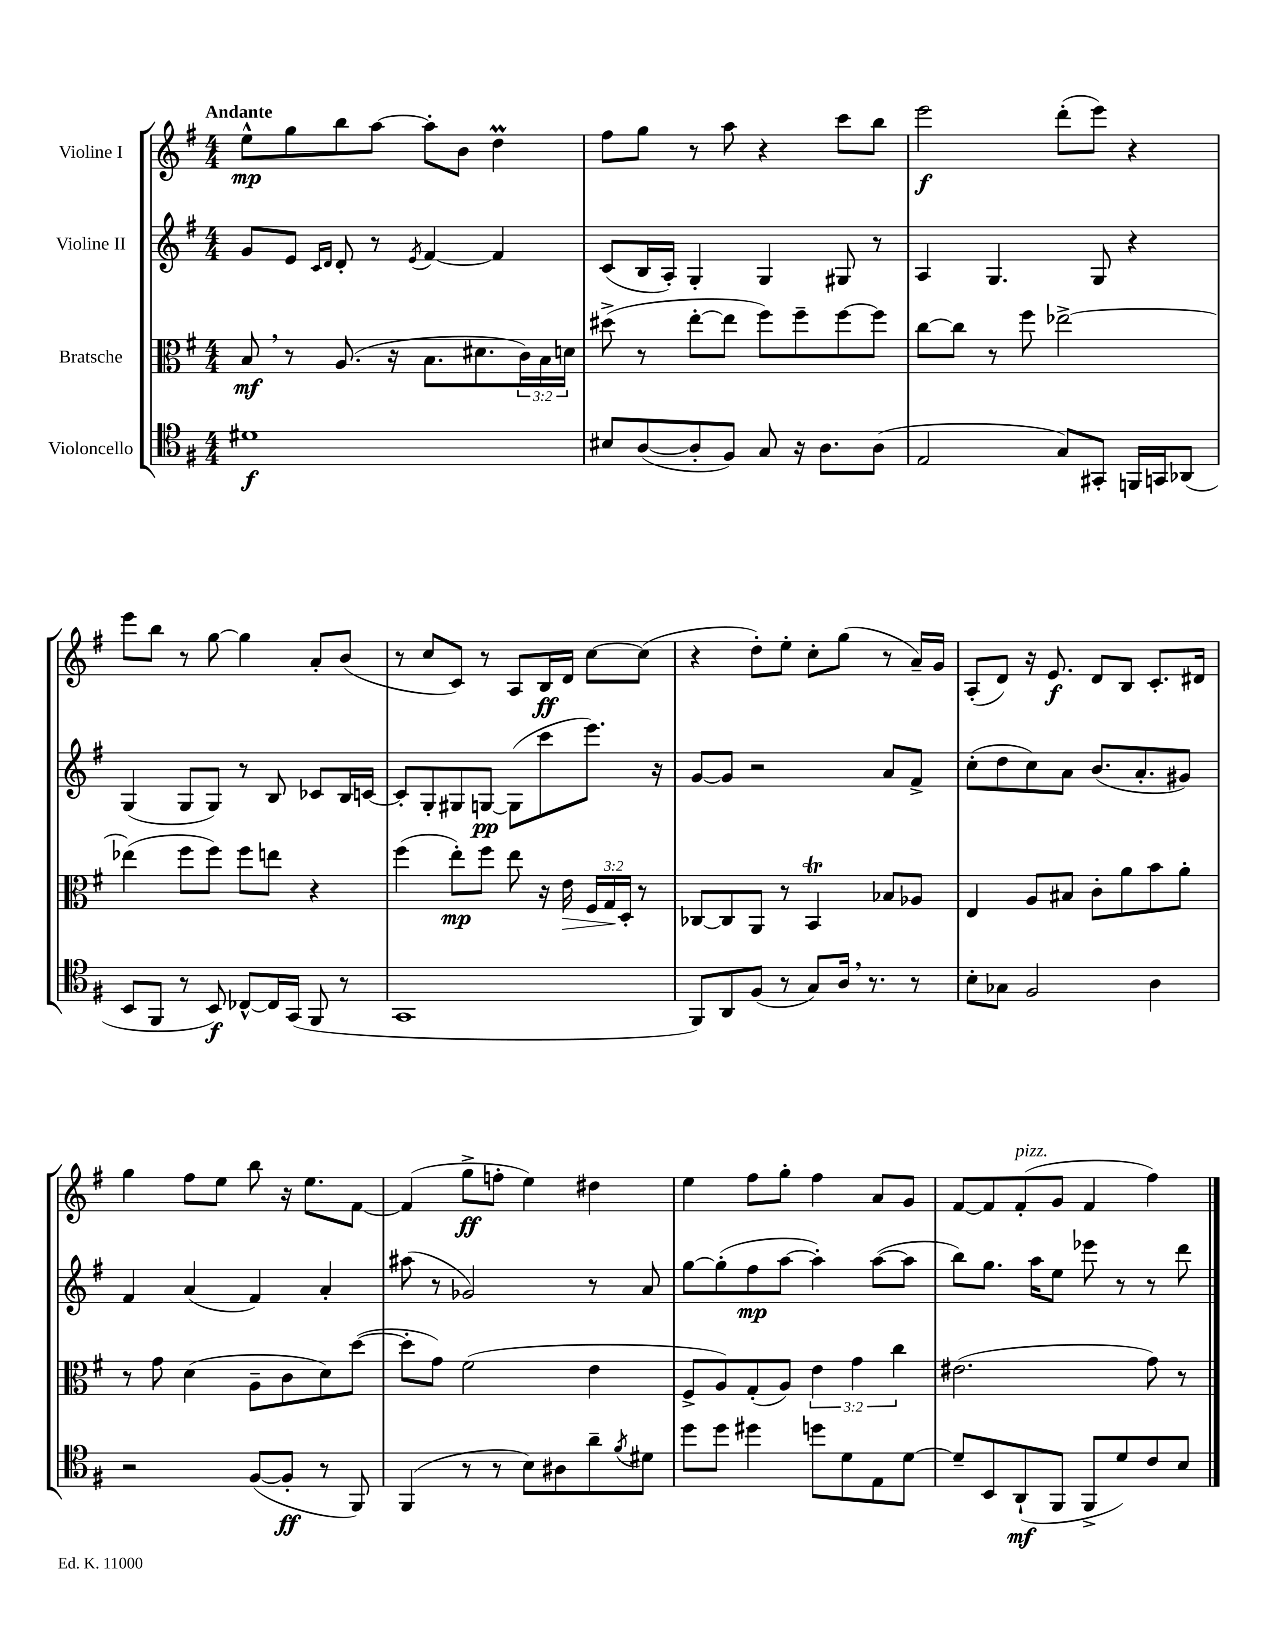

**kern	**kern	**kern	**kern
*staff4	*staff3	*staff2	*staff1
*clefC4	*clefC3	*clefG2	*clefG2
*k[f#]	*k[f#]	*k[f#]	*k[f#]
*M4/4	*M4/4	*M4/4	*M4/4
1d#	8B/	8g/L	8ee^^\L
.	8r	8e/J	8gg\
.	.	16qqc/LL	.
.	.	16qqd/JJ	.
.	(8.A/	8d'/	8bb\
.	.	8r	[8aa\J
.	16r	.	.
.	.	8qe/	.
.	8.B\L	[4f#/	8aa'\]L
.	.	.	8b\J
.	8.d#\	.	.
.	.	4f#/]	4dd\
.	24c\L)	.	.
.	24B\	.	.
.	24d\JJ	.	.
=	=	=	=
8B#/L	(8dd#^\	(8c/L	8ff#\L
([8A/	8r	16B/L	8gg\J
.	.	16A'/JJ)	.
8A'/]	[8ee'\L	4G'/	8r
8F#/J)	8ee\]J	.	8aa\
8G/	8ff#\L)	4G/	4r
16r	8ff#~\	.	.
8.A\L	.	.	.
.	[8ff#\	8G#/	8ccc\L
(8A\J	8ff#\]J	8r	8bb\J
=	=	=	=
2E/	[8cc\L	4A/	2eee\
.	8cc\]J	.	.
.	8r	4.G/	.
.	8ff#\	.	.
8G/L)	[2ee-^\	.	(8ddd'\L
8GG#'/J	.	8G/	8eee\J)
16FF/LL	.	4r	4r
16GG/J	.	.	.
(8AA-/J	.	.	.
=	=	=	=
8BB/L	(4ee-\]	(4G/	8eee\L
8FF#/J	.	.	8bb\J
8r	8ff#\L	8G/L	8r
8BB/)	8ff#\J)	8G/J)	[8gg\
[8C-^^/L	8ff#\L	8r	4gg\]
16C-/]L	8ee\J	8B/	.
(16GG/JJ	.	.	.
8FF#/	4r	8c-/L	8a'/L
8r	.	16B/L	(8b/J
.	.	[16c/JJ	.
=	=	=	=
1GG	(4ff#\	8c'/]L	8r
.	.	8G'/	8cc/L
.	8ee'\L)	8G#/	8c/J)
.	8ff#\J	[8G/J	8r
.	8ee\	(8G\]L	8A/L
.	16r	8ccc\	16B/L
.	16e\	.	16d/JJ
.	24F#/LL	8.eee\J)	[8cc\L
.	24G/	.	.
.	24D'/JJ	.	.
.	8r	.	(8cc\]J
.	.	16r	.
=	=	=	=
8FF#/L)	[8C-/L	[8g/L	4r
8AA/	8C-/]	8g/]J	.
(8F#/J	8AA/J	2r	8dd'\L)
8r	8r	.	8ee'\J
8G/L)	4BB/	.	8cc'\L
16A/Jk	.	.	(8gg\J
8.r	.	.	.
.	8B-/L	8a/L	8r
8r	8A-/J	8f#^/J	16a~/LL)
.	.	.	16g/JJ
=	=	=	=
8B'\L	4E/	(8cc'\L	(8A'/L
8G-\J	.	8dd\	8d/J)
2F#/	8A/L	8cc\)	16r
.	.	.	8.e/
.	8B#/J	8a\J	.
.	8c'\L	(8.b/L	8d/L
.	8a\	.	8B/J
.	.	8.a'/	.
4A\	8b\	.	8.c'/L
.	8a'\J	8g#/J)	.
.	.	.	16d#/Jk
=	=	=	=
2r	8r	4f#/	4gg\
.	8g\	.	.
.	(4d\	(4a/	8ff#\L
.	.	.	8ee\J
([8F#/L	8A~\L	4f#/)	8bb\
8F#'/]J	8c\	.	16r
.	.	.	8.ee\L
8r	8d\)	4a'/	.
8FF#/)	([8dd\J	.	[8f#\J
=	=	=	=
(4FF#/	8dd'\]L	(8aa#\	(4f#/]
.	8g\J)	8r	.
8r	(2f#\	2g-/)	8gg^\L
8r	.	.	8ff'\J
8B\L)	.	.	4ee\)
8A#\	.	.	.
8a~\	4e\	8r	4dd#\
8qf#/	.	.	.
8d#\J	.	8a/	.
=	=	=	=
8dd\L	8F#^/L	[8gg\L	4ee\
8dd\J	8A/)	(8gg'\]	.
4dd#\	(8G'/	8ff#\	8ff#\L
.	8A/J)	[8aa\J	8gg'\J
8dd\L	6e\	4aa'\])	4ff#\
8d\	.	.	.
.	6g\	.	.
8E\	.	([8aa\L	8a/L
.	6cc\	.	.
[8d\J	.	8aa\]J	8g/J
=	=	=	=
8d~/]L	(2.e#\	8bb\L)	[8f#/L
8BB/	.	8.gg\J	8f#/]
(8AA`/	.	.	(8f#'/
.	.	16aa\LK	.
8FF#/J	.	8ee\J	8g/J
8FF#^/L	.	8eee-\	4f#/
8d/)	.	8r	.
8c/	8g\)	8r	4ff#\)
8B/J	8r	8ddd\	.
==	==	==	==
*-	*-	*-	*-
